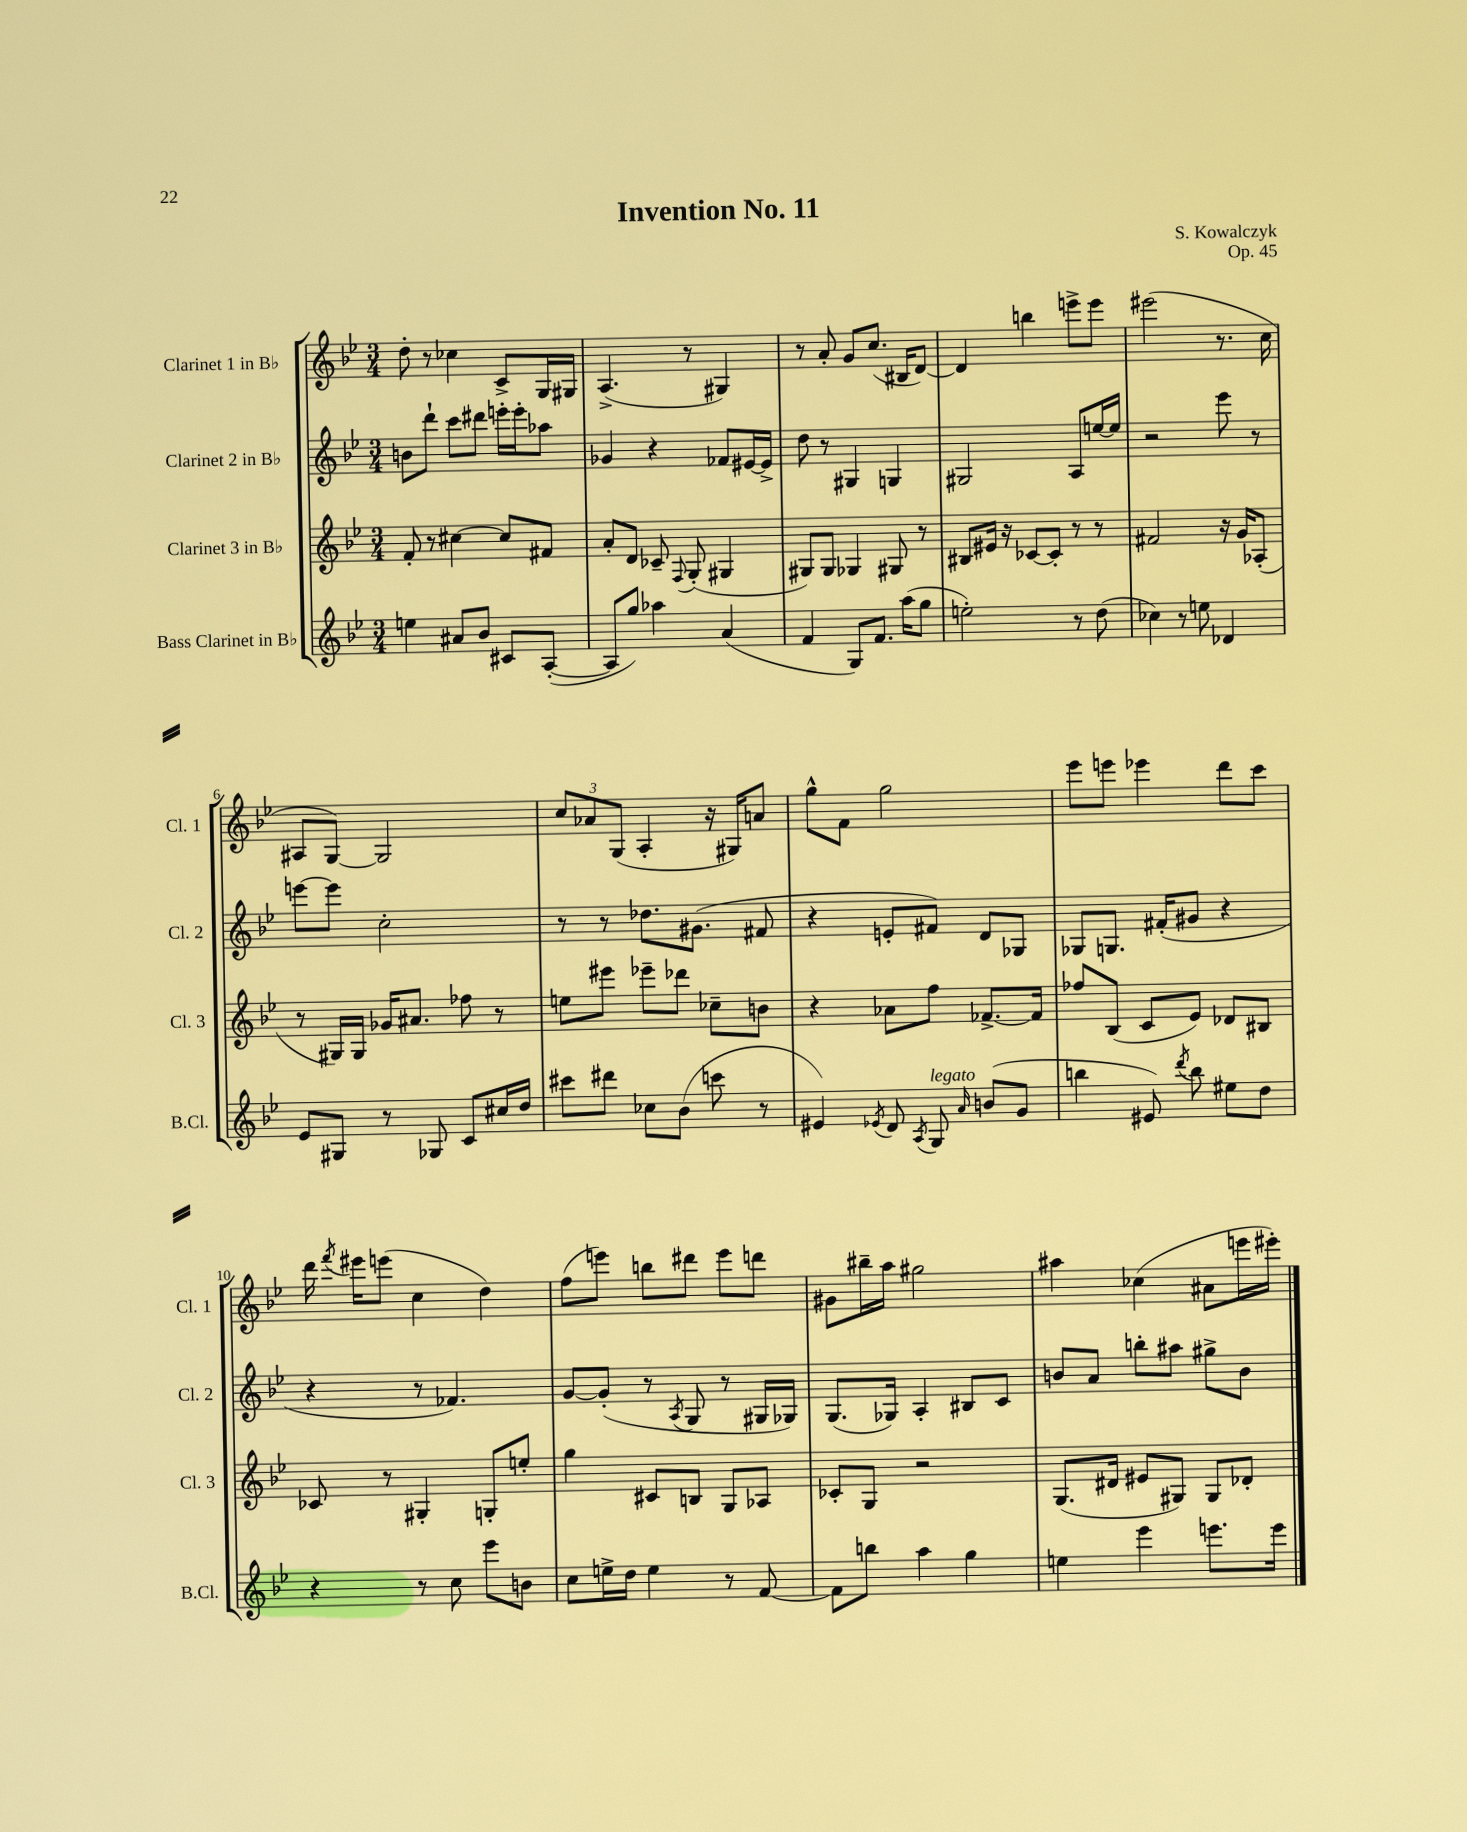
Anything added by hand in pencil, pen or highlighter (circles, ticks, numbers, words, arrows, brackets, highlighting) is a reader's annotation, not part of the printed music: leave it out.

**kern	**kern	**kern	**kern
*staff4	*staff3	*staff2	*staff1
*clefG2	*clefG2	*clefG2	*clefG2
*k[b-e-]	*k[b-e-]	*k[b-e-]	*k[b-e-]
*M3/4	*M3/4	*M3/4	*M3/4
4ee	8f'	8b	8dd'
.	8r	8ddd`	8r
8a#	[4cc#	8ccc	4cc-
8b-	.	8ddd#	.
8c#	8cc#]	16eee'	8c^
.	.	16eee'	.
([8A'	8f#	8aa-	16G
.	.	.	16G#
=	=	=	=
8A]	8a'	4g-	(4.A^
8gg)	8d	.	.
4aa-	8c-~	4r	.
.	8qqF	.	.
.	(8G'	.	8r
(4a	4G#	8f-	4G#)
.	.	[16e#	.
.	.	16e#^]	.
=	=	=	=
4f	8G#)	8dd	8r
.	8G#	8r	8a'
8G)	4G-	4G#	8g
8.f	.	.	(8.cc
.	8G#	4G	.
(16aa	.	.	16B#
8gg	8r	.	[8d)
=	=	=	=
2ee')	8B#	2G#	4d]
.	16e#	.	.
.	16r	.	.
.	[8c-	.	4bb
.	8c-']	.	.
8r	8r	8A	8eee^
(8dd	8r	[16ee	8eee
.	.	16ee]	.
=	=	=	=
4cc-)	2f#	2r	(2eee#
8r	.	.	.
8ee	.	.	.
4d-	16r	8eee-	8.r
.	16g	.	.
.	(8A-'	8r	.
.	.	.	16cc
=	=	=	=
8e-	8r	[8eee	8A#
8G#	16G#)	8eee]	[8G)
.	16G#	.	.
8r	16g-	2cc'	2G]
.	8.a#	.	.
8G-	.	.	.
8c	8ff-	.	.
16cc#	8r	.	.
16dd	.	.	.
=	=	=	=
8ccc#	8ee	8r	12cc
.	.	.	12a-
8ddd#	8eee#	8r	.
.	.	.	(12G
8cc-	8eee-~	8.dd-	4A'
(8b-	8ddd-	.	.
.	.	(8.g#	.
8ccc	8cc-~	.	16r
.	.	.	16G#)
8r	8b	8f#	8a
=	=	=	=
4e#)	4r	4r	8gg^^
.	.	.	8f
8qe-	.	.	.
8d	8a-	8e'	2gg
8qA	.	.	.
8G	8ff	8f#)	.
16qqa	.	.	.
(8b	[8.f-^	8d	.
8g	.	8G-	.
.	16f-]	.	.
=	=	=	=
4bb	8ff-	8G-	8eee-
.	(8B-	8.G	8eee
8e#)	8c	.	4eee-
.	.	(16f#'	.
8qddd	.	.	.
8bb	8e-)	8g#	.
8ee#	8d-	4r	8ddd
8dd	8B#	.	8ccc
=	=	=	=
4r	8c-	4r	16ddd
.	.	.	8qfff
.	.	.	16eee#
.	8r	.	(8eee
8r	4G#'	8r	4cc
8cc	.	4.f-)	.
8eee-	8G'	.	4dd)
8b	8ee'	.	.
=	=	=	=
8cc	4gg	[8g	(8ff
16ee^	.	(8g']	8eee)
16dd	.	.	.
4ee	8c#	8r	8bb
.	.	8qA	.
.	8B	8G	8ddd#
8r	8G	8r	8eee
[8f	8A-	16G#	8ddd
.	.	16G-)	.
=	=	=	=
8f]	8c-'	(8.G	8g#
8bb	8G	.	16bb#~
.	.	16G-)	16aa
4aa	2r	4A'	2gg#
4gg	.	8B#	.
.	.	8c	.
=	=	=	=
4ee	(8.G	8b	4aa#
.	.	8a	.
.	16d#	.	.
4eee-	8e#	8bb'	(4cc-
.	8G#)	8aa#	.
8.eee	8G#	8gg#^	8a#
.	8d-'	8b	16eee
16eee	.	.	16eee#')
==	==	==	==
*-	*-	*-	*-
